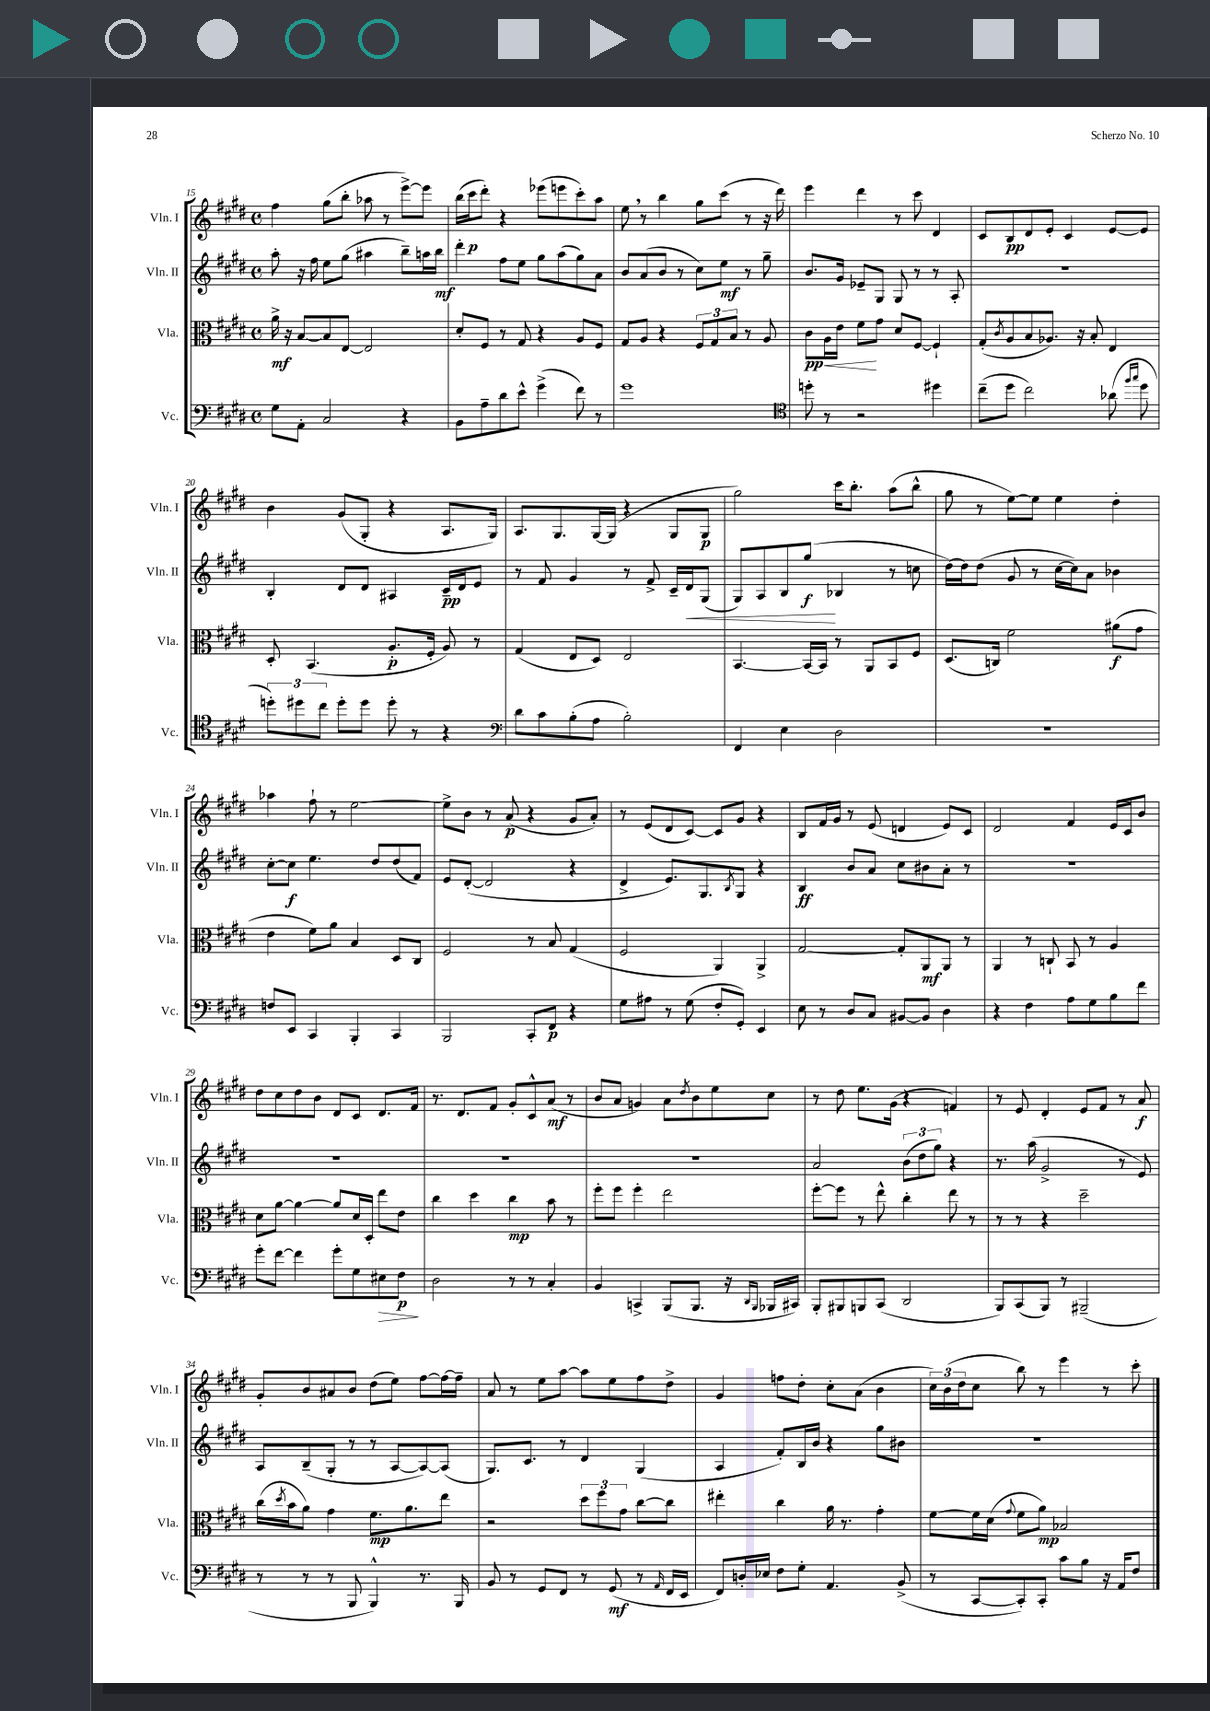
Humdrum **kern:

**kern	**dynam	**kern	**dynam	**kern	**dynam	**kern	**dynam
*part4	*part4	*part3	*part3	*part2	*part2	*part1	*part1
*staff4	*staff4	*staff3	*staff3	*staff2	*staff2	*staff1	*staff1
*I"Vc.	*	*I"Vla.	*	*I"Vln. II	*	*I"Vln. I	*
*I'Vc.	*	*I'Vla.	*	*I'Vln. II	*	*I'Vln. I	*
*clefF4	*	*clefC3	*	*clefG2	*	*clefG2	*
*k[f#c#g#d#]	*	*k[f#c#g#d#]	*	*k[f#c#g#d#]	*	*k[f#c#g#d#]	*
*M4/4	*	*M4/4	*	*M4/4	*	*M4/4	*
*met(c)	*	*met(c)	*	*met(c)	*	*met(c)	*
=15	=15	=15	=15	=15	=15	=15	=15
8G#\L	.	16a^\	mf	8aa'\	.	4ff#\	.
.	.	16r	.	.	.	.	.
8AA'\J	.	[8B/L	.	16r	.	.	.
.	.	.	.	16ff#\	.	.	.
2C#/	.	8B/]	.	8ee\L	.	(8gg#\L	.
.	.	[8E/J	.	(8gg#\J	.	8bb'\J	.
.	.	2E/]	.	4aa#X\	.	8aa-X\	.
.	.	.	.	.	.	8r	.
4r	.	.	.	8bb~\L)	.	[8eee^\L)	.
.	.	.	.	16aan\L	.	8eee\J]	.
.	.	.	.	16bb\JJ	mf	.	.
=16	=16	=16	=16	=16	=16	=16	=16
8BB\L	.	8d#'/L	.	4ddd#'\	.	(16bb\LL	.
.	.	.	.	.	.	16ccc#\J	p
8A~\	.	8F#/J	.	.	.	8ddd#'\J)	.
8d#\	.	8r	.	8ff#\L	.	4r	.
8e^^\J	.	8G#/	.	8ee\J	.	.	.
(4g#^\	.	4r	.	8gg#\L	.	(8eee-X\L	.
.	.	.	.	(8aa\	.	8eeen\	.
8f#\)	.	8A/L	.	8gg#\)	.	8ccc#'\)	.
8r	.	8F#/J	.	8a\J	.	8aa\J	.
=17	=17	=17	=17	=17	=17	=17	=17
1g#	.	8G#/L	.	8b/L	.	8ee,\	.
.	.	8A/J	.	(8a/	.	8r	.
.	.	4r	.	8b/J	.	4bb\	.
.	.	.	.	8r	.	.	.
.	.	12F#/L	.	8cc#\L)	.	8gg#\L	.
.	.	12G#/	.	.	.	.	.
.	.	.	.	8ee\J	mf	(8ccc#\J	.
.	.	12B/J	.	.	.	.	.
.	.	8r	.	8r	.	8r	.
.	.	8A/	.	8gg#~\	.	16r	.
.	.	.	.	.	.	16ddd#\)	.
=18	=18	=18	=18	=18	=18	=18	=18
*clefC4	*	*	*	*	*	*	*
8ddn'\	.	8c#\L	pp	8.b/L	.	4eee\	.
!	!	!	!LO:HP:b	!	!	!	!
8r	.	16A\L	<	.	.	.	.
.	.	16e\JJ	.	16g#/Jk	.	.	.
2r	.	8f#\L	.	8e-X~/L	.	4ddd#\	.
.	.	8g#\J	[	8G#/J	.	.	.
.	.	8d#/L	.	8G#/	.	8r	.
.	.	[8F#/J	.	8r	.	8ccc#\	.
4dd#X\	.	4F#`/]	.	8r	.	4d#/	.
.	.	.	.	8A'/	.	.	.
=19	=19	=19	=19	=19	=19	=19	=19
(8cc#~\L	.	(8G#'/L	.	1r	.	8c#/L	.
.	.	8qc#/	.	.	.	.	.
8dd#\J	.	8A/	.	.	.	8B/	pp
2cc#\)	.	8B/	.	.	.	8d#/	.
.	.	8.A-X/J)	.	.	.	8e'/J	.
.	.	.	.	.	.	4c#/	.
.	.	16r	.	.	.	.	.
.	.	8B'/	.	.	.	.	.
(8a-X\	.	4E/	.	.	.	[8e/L	.
16qqff#/LL	.	.	.	.	.	.	.
16qqgg#/JJ	.	.	.	.	.	.	.
8dd#\	.	.	.	.	.	8e/J]	.
!!LO:LB:g=z
=20	=20	=20	=20	=20	=20	=20	=20
12ddn'\L)	.	8D#'/	.	4B'/	.	4b\	.
12dd#X\	.	.	.	.	.	.	.
.	.	(4.BB/	.	.	.	.	.
12cc#\J	.	.	.	.	.	.	.
8dd#'\L	.	.	.	8d#/L	.	(8g#/L	.
8dd#\J	.	.	.	8d#/J	.	8G#'/J	.
8dd#'\	.	8.A'/L	p	4A#X/	.	4r	.
8r	.	.	.	.	.	.	.
.	.	16F#'/Jk	.	.	.	.	.
4r	.	8A/)	.	16c#~/LL	pp	8.A/L	.
.	.	.	.	16d#/J	.	.	.
.	.	8r	.	8e/J	.	.	.
.	.	.	.	.	.	16G#/Jk)	.
=21	=21	=21	=21	=21	=21	=21	=21
*clefF4	*	*	*	*	*	*	*
8d#\L	.	(4G#/	.	8r	.	8.A/L	.
8c#\	.	.	.	8f#/	.	.	.
.	.	.	.	.	.	8.G#/	.
(8B'\	.	8E/L	.	4g#/	.	.	.
8A\J	.	8D#/J)	.	.	.	[16G#/L	.
.	.	.	.	.	.	(16G#/JJ]	.
2B'\)	.	2E/	.	8r	.	4r	.
.	.	.	.	8f#^/	.	.	.
.	.	.	.	16c#~/LL	.	8G#/L	.
!	!	!	!	!	!LO:HP:b	!	!
.	.	.	.	16d#/J	<	.	.
.	.	.	.	(8G#/J	.	8G#/J	p
=22	=22	=22	=22	=22	=22	=22	=22
4FF#/	.	[4.BB/	.	8G#/L)	.	2gg#\)	.
.	.	.	.	8A/	.	.	.
4E\	.	.	.	8B/	.	.	.
.	.	16BB/LL_	.	(8gg#/J	f	.	.
.	.	16BB/JJ]	.	.	.	.	.
2D#\	.	8r	.	4B-X/	[	16ccc#\KL	.
.	.	.	.	.	.	8.bb'\J	.
.	.	8AA/L	.	.	.	.	.
.	.	8BB/	.	8r	.	(8aa\L	.
.	.	8F#/J	.	8ccn\	.	8bb^^\J	.
=23	=23	=23	=23	=23	=23	=23	=23
1r	.	(8.D#/L	.	[16dd#\LL)	.	8gg#\	.
.	.	.	.	16dd#\J]	.	.	.
.	.	.	.	(8dd#\J	.	8r	.
.	.	16Cn/Jk)	.	.	.	.	.
.	.	2f#\	.	8g#/	.	[8ee\L)	.
.	.	.	.	8r	.	8ee\J]	.
.	.	.	.	[16cc#\LL	.	4ee\	.
.	.	.	.	16cc#\J])	.	.	.
.	.	.	.	8a\J	.	.	.
.	.	(8a#X\L	f	4b-X\	.	4dd#'\	.
.	.	8g#\J	.	.	.	.	.
!!LO:LB:g=z
=24	=24	=24	=24	=24	=24	=24	=24
8Fn/L	.	4e\	.	[8cc#'\L	.	4aa-X\	.
8EE/J	.	.	.	8cc#\J]	f	.	.
4CC#/	.	8f#\L)	.	4.ee\	.	8ff#`\	.
.	.	8a\J	.	.	.	8r	.
4BBB'/	.	4B/	.	.	.	[2ee\	.
.	.	.	.	8dd#/L	.	.	.
4CC#/	.	8D#/L	.	(8dd#/	.	.	.
.	.	8C#/J	.	8f#/J)	.	.	.
=25	=25	=25	=25	=25	=25	=25	=25
2BBB/	.	2F#/	.	8e/L	.	8ee^\L]	.
.	.	.	.	([8d#'/J	.	8b\J	.
.	.	.	.	2d#/]	.	8r	.
.	.	.	.	.	.	(8a/	p
8CC#'/L	.	8r	.	.	.	4r	.
8FF#/J	p	8B/	.	.	.	.	.
4r	.	(4G#/	.	4r	.	8g#/L	.
.	.	.	.	.	.	8a'/J)	.
=26	=26	=26	=26	=26	=26	=26	=26
8G#\L	.	2F#/	.	4d#^/	.	8r	.
8A#X\J	.	.	.	.	.	(8e/L	.
8r	.	.	.	8.e/L)	.	8d#/	.
(8G#\	.	.	.	.	.	[8c#/J)	.
.	.	.	.	8.G#/	.	.	.
8F#'/L	.	4AA/)	.	.	.	8c#/L]	.
.	.	.	.	8qB/	.	.	.
8GG#'/J)	.	.	.	8G#/J	.	8g#/J	.
4EE/	.	4AA^/	.	4r	.	4r	.
=27	=27	=27	=27	=27	=27	=27	=27
8E\	.	[2G#/	.	4B/	ff	8B/L	.
8r	.	.	.	.	.	16f#/L	.
.	.	.	.	.	.	16g#/JJ	.
8D#/L	.	.	.	8b/L	.	8r	.
8C#/J	.	.	.	8a/J	.	(8e/	.
[8BB#X/L	.	8G#'/L]	.	8cc#\L	.	4dn/	.
8BB#/J]	.	8AA/	mf	8b#X\	.	.	.
4D#\	.	8AA/J	.	8a'\J	.	8e/L)	.
.	.	8r	.	8r	.	8c#/J	.
=28	=28	=28	=28	=28	=28	=28	=28
4r	.	4AA/	.	1r	.	2d#/	.
4F#\	.	8r	.	.	.	.	.
.	.	8Cn`/	.	.	.	.	.
8A\L	.	8BB/	.	.	.	4f#/	.
8G#\	.	8r	.	.	.	.	.
8B\	.	4A/	.	.	.	16e/LL	.
.	.	.	.	.	.	16c#/J	.
8f#\J	.	.	.	.	.	8b/J	.
!!LO:LB:g=z
=29	=29	=29	=29	=29	=29	=29	=29
8g#'\L	.	8d#\L	.	1r	.	8dd#\L	.
[8f#\J	.	[8a\J	.	.	.	8cc#\	.
4f#\]	.	4a\_	.	.	.	8dd#\	.
.	.	.	.	.	.	8b\J	.
8g#'\L	.	8a/L]	.	.	.	8d#/L	.
8G#\	.	16d#/L	.	.	.	8c#/J	.
.	.	16D#'/JJ	.	.	.	.	.
!	!LO:HP:b	!	!	!	!	!	!
8E#X\	>	8ee\L	.	.	.	8.d#/L	.
8F#\J	p	8e\J	.	.	.	.	.
.	.	.	.	.	.	16f#/Jk	.
.	]	.	.	.	.	.	.
=30	=30	=30	=30	=30	=30	=30	=30
2D#\	.	4cc#\	.	1r	.	8.r	.
.	.	.	.	.	.	8.d#/L	.
.	.	4dd#\	.	.	.	.	.
.	.	.	.	.	.	8f#/J	.
8r	.	4cc#\	mp	.	.	8g#'/L	.
8r	.	.	.	.	.	8c#^^/	.
4C#'/	.	8b\	.	.	.	(8a/J	mf
.	.	8r	.	.	.	8r	.
=31	=31	=31	=31	=31	=31	=31	=31
4BB/	.	8ff#'\L	.	1r	.	8b/L	.
.	.	8ff#\J	.	.	.	8a/J	.
4CCn^/	.	4ff#'\	.	.	.	4gn/)	.
(8BBB/L	.	2ee\	.	.	.	8a\L	.
.	.	.	.	.	.	8qdd#/	.
8.BBB/J	.	.	.	.	.	8b\	.
.	.	.	.	.	.	8ee\	.
16r	.	.	.	.	.	.	.
16qqDD#/LL	.	.	.	.	.	.	.
16qqBBB/JJ	.	.	.	.	.	.	.
16BBB-X/LL	.	.	.	.	.	8cc#\J	.
16CC#X/JJ)	.	.	.	.	.	.	.
=32	=32	=32	=32	=32	=32	=32	=32
8BBB'/L	.	[8ff#'\L	.	2a/	.	8r	.
8BBB#X/	.	8ff#\J]	.	.	.	8dd#\	.
8BBBn/	.	8r	.	.	.	8.ee\L	.
(8CC#/J	.	8ee^^\	.	.	.	.	.
.	.	.	.	.	.	(16g#\Jk	.
2DD#/	.	4cc#'\	.	(12b\L	.	4r	.
.	.	.	.	12dd#\	.	.	.
.	.	.	.	12gg#\J)	.	.	.
.	.	8ee\	.	4r	.	4fn/)	.
.	.	8r	.	.	.	.	.
=33	=33	=33	=33	=33	=33	=33	=33
8BBB/L)	.	8r	.	8.r	.	8r	.
(8CC#/	.	8r	.	.	.	8e/	.
.	.	.	.	(16aa\	.	.	.
8BBB/J)	.	4r	.	2g#^/	.	4d#'/	.
8r	.	.	.	.	.	.	.
(2BBB#X~/	.	2dd#~\	.	.	.	8e/L	.
.	.	.	.	.	.	8f#/J	.
.	.	.	.	8r	.	8r	.
.	.	.	.	8e/)	.	8a/	f
!!LO:LB:g=z
=34	=34	=34	=34	=34	=34	=34	=34
8r	.	(16cc#\LL	.	8A/L	.	8g#'/L	.
.	.	8qdd#/	.	.	.	.	.
.	.	16b\J	.	.	.	.	.
8r	.	8a\J)	.	(8B~/	.	8b/	.
8r	.	4g#\	.	8G#'/J	.	8a#X/	.
8BBB/	.	.	.	8r	.	8b/J	.
4BBB^^/)	.	8.f#\L	mp	8r	.	(8dd#\L	.
.	.	.	.	[8A/L	.	8ee\J)	.
.	.	8.a\	.	.	.	.	.
8.r	.	.	.	8A/_)	.	[8ff#\L	.
.	.	8ee\J	.	(8A/J]	.	16ff#\L_	.
16BBB/	.	.	.	.	.	16ff#~\JJ]	.
=35	=35	=35	=35	=35	=35	=35	=35
8BB/	.	2r	.	8.G#/L)	.	8a/	.
8r	.	.	.	.	.	8r	.
.	.	.	.	8.c#/J	.	.	.
8GG#/L	.	.	.	.	.	8ee\L	.
8FF#/J	.	.	.	8r	.	[8aa\J	.
8r	.	12dd#\L	.	4d#/	.	8aa\L]	.
.	.	12ff#\	.	.	.	.	.
(8GG#/	mf	.	.	.	.	8ee\	.
.	.	12g#\J	.	.	.	.	.
8r	.	[8cc#\L	.	(4G#/	.	8ff#\	.
16qqAA/	.	.	.	.	.	.	.
16FF#/LL	.	8cc#\J]	.	.	.	8dd#^\J	.
16EE/JJ	.	.	.	.	.	.	.
=36	=36	=36	=36	=36	=36	=36	=36
8FF#/L)	.	4ee#X'\	.	4A/	.	4g#/	.
16Dn'/L	.	.	.	.	.	.	.
16E-X/JJ	.	.	.	.	.	.	.
8F#\L	.	4cc#\	.	8f#'/L)	.	8ffn\L	.
8G#'\J	.	.	.	16B/L	.	8dd#'\J	.
.	.	.	.	16b/JJ	.	.	.
4.AA/	.	16a\	.	4r	.	8cc#'\L	.
.	.	8.r	.	.	.	.	.
.	.	.	.	.	.	(8a\J	.
.	.	4g#'\	.	8gg#\L	.	4b\	.
(8BB^/	.	.	.	8b#X\J	.	.	.
=37	=37	=37	=37	=37	=37	=37	=37
8r	.	[8f#\L	.	1r	.	24cc#\LL)	.
.	.	.	.	.	.	(24b\	.
.	.	.	.	.	.	24dd#\J	.
[8CC#/L	.	16f#\L]	.	.	.	8cc#\J	.
.	.	(16d#\JJ	.	.	.	.	.
.	.	8qqg#/	.	.	.	.	.
8CC#'/])	.	8f#\L	.	.	.	8bb\)	.
8CC#'/J	.	8a\J)	mp	.	.	8r	.
8c#\L	.	2B-X/	.	.	.	4eee\	.
8B\J	.	.	.	.	.	.	.
16r	.	.	.	.	.	8r	.
16AA/KL	.	.	.	.	.	.	.
8F#/J	.	.	.	.	.	8ccc#'\	.
==	==	==	==	==	==	==	==
*-	*-	*-	*-	*-	*-	*-	*-
